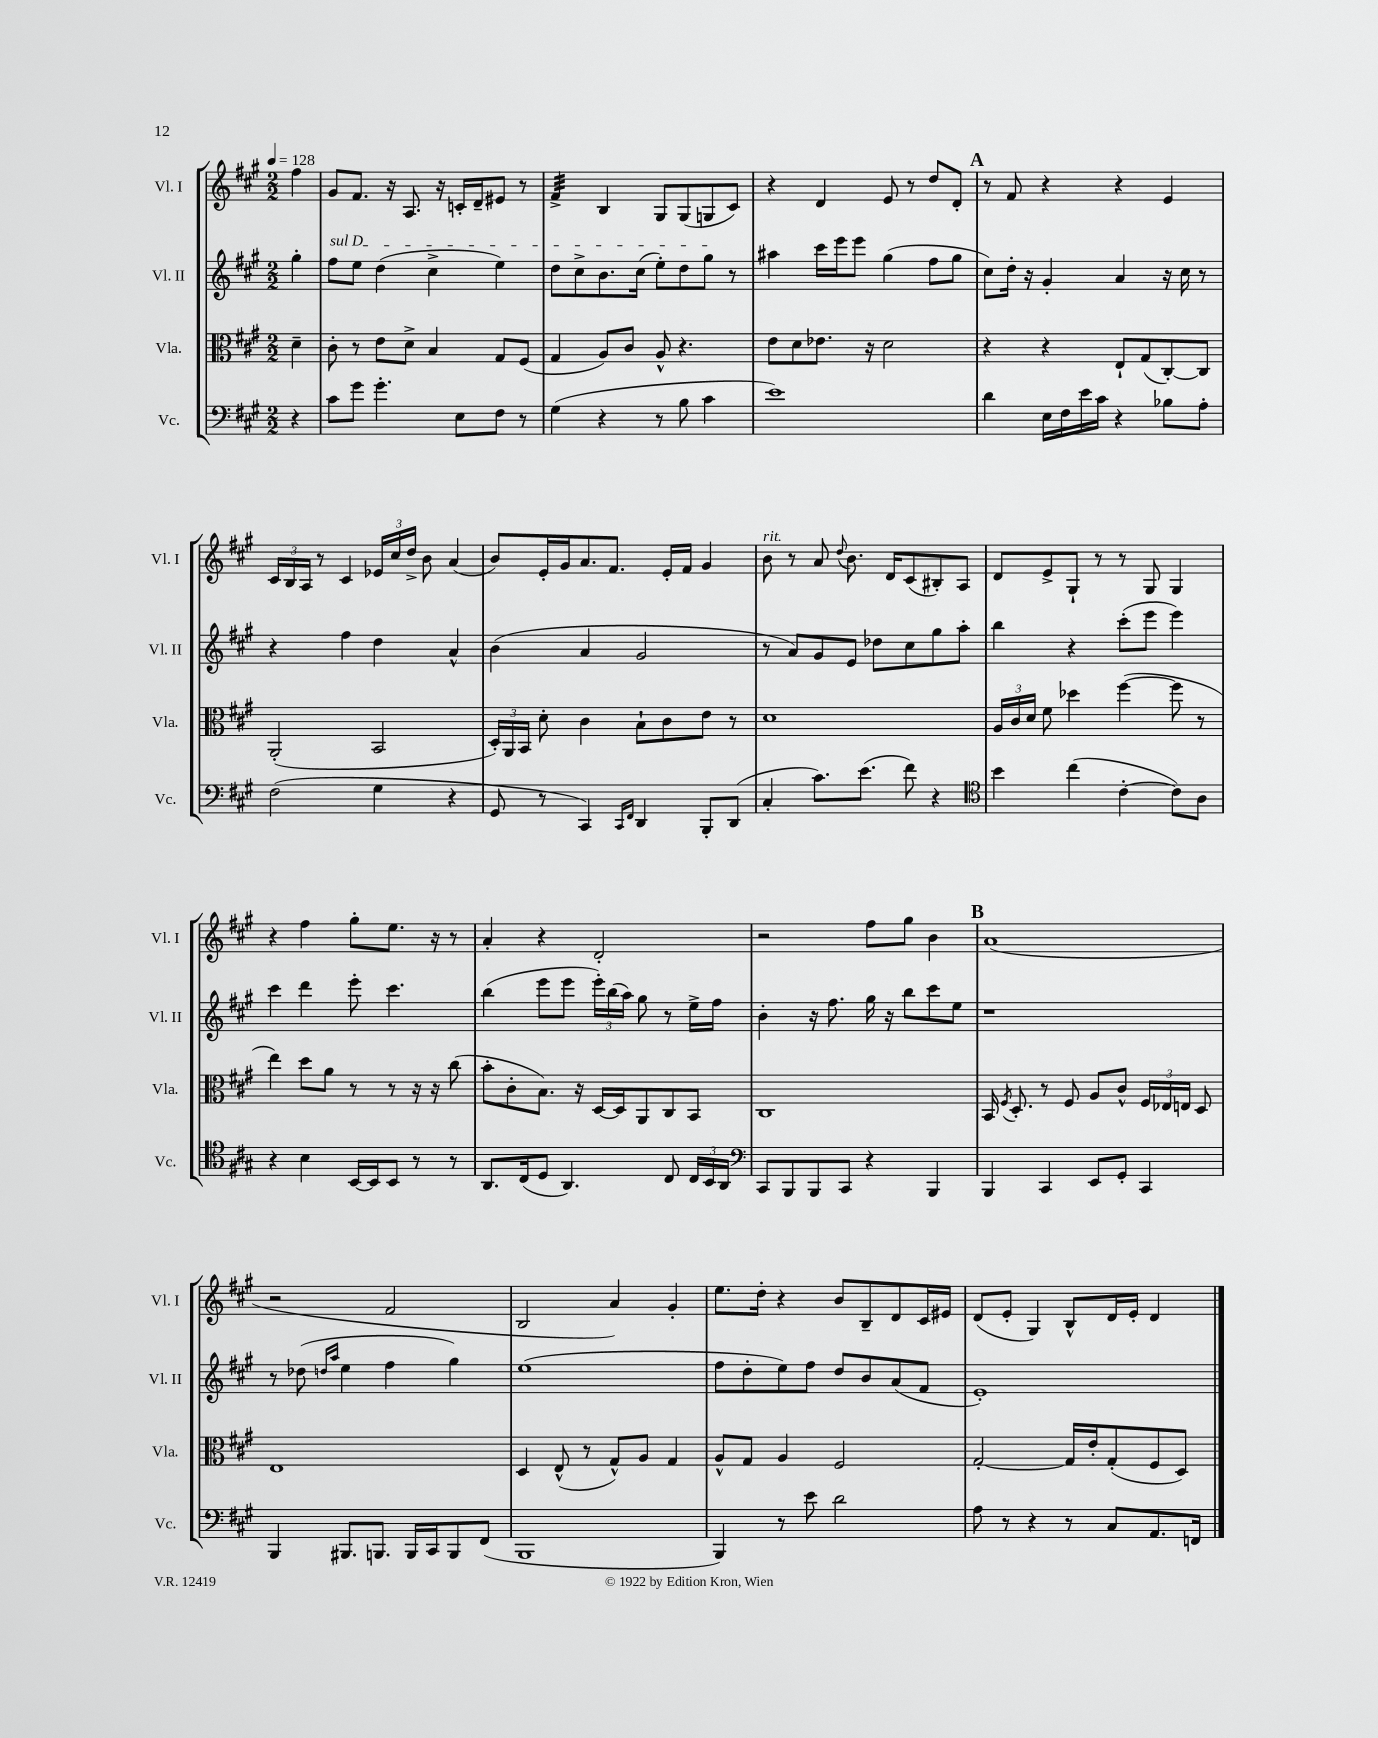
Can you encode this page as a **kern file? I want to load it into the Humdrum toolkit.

**kern	**kern	**kern	**kern
*staff4	*staff3	*staff2	*staff1
*clefF4	*clefC3	*clefG2	*clefG2
*k[f#c#g#]	*k[f#c#g#]	*k[f#c#g#]	*k[f#c#g#]
*M2/2	*M2/2	*M2/2	*M2/2
*MM128	*MM128	*MM128	*MM128
4r	4d~	4gg#'	4ff#
=	=	=	=
8c#	8c#'	8ff#	8g#
8g#	8r	8ee	8.f#
4.g#'	8e	(4dd	.
.	.	.	16r
.	8d^	.	8.A
.	4B	4cc#^	.
.	.	.	16r
8E	.	.	16c'
.	.	.	16d~
8F#	8G#	4ee)	8e#
8r	(8F#	.	8r
=	=	=	=
(4G#	4G#	8dd	4f#^
.	.	8cc#^	.
4r	8A)	8.b	4B
.	8c#	.	.
.	.	(16cc#	.
8r	8A^^	8ee')	8G#
8B	4.r	8dd	(8G#
4c#	.	8gg#	8G
.	.	8r	8c#)
=	=	=	=
1e)	8e	4aa#	4r
.	8d	.	.
.	8.e-	16ccc#	4d
.	.	16eee	.
.	.	8eee	.
.	16r	.	.
.	2d	(4gg#	8e
.	.	.	8r
.	.	8ff#	8dd
.	.	8gg#	8d'
=	=	=	=
4d	4r	8cc#)	8r
.	.	16dd'	8f#
.	.	16r	.
16E	4r	4g#'	4r
16F#	.	.	.
16e	.	.	.
16c#	.	.	.
4r	8E`	4a	4r
.	(8G#	.	.
8B-	[8C#')	16r	4e
.	.	16cc#	.
8A'	8C#]	8r	.
=	=	=	=
(2F#	(2AA'	4r	24c#
.	.	.	24B
.	.	.	24A
.	.	.	8r
.	.	4ff#	4c#
4G#	2BB	4dd	24e-
.	.	.	24cc#
.	.	.	24dd^
.	.	.	8b
4r	.	4a^^	(4a
=	=	=	=
8GG#	24D')	(4b	8b)
.	24AA	.	.
.	24BB	.	.
8r	8d'	.	16e'
.	.	.	16g#
4CC#)	4c#	4a	8.a
.	.	.	8.f#
16qqCC#	.	.	.
16qqFF#	.	.	.
4DD	8B`	2g#	.
.	8c#	.	16e'
.	.	.	16f#
8BBB'	8e	.	4g#
(8DD	8r	.	.
=	=	=	=
4C#'	1d	8r	8b
.	.	8a)	8r
8.c#)	.	8g#	8a
.	.	.	8qqdd
.	.	8e	8.b
(8.e	.	.	.
.	.	8dd-	.
.	.	.	16d
8f#)	.	8cc#	(8c#
4r	.	8gg#	8B#')
.	.	8aa'	8A
=	=	=	=
*clefC4	*	*	*
4b	24A	4bb	8d
.	24c#	.	.
.	24d	.	.
.	8f#	.	8e^
(4cc#	4dd-	4r	8G#`
.	.	.	8r
[4c#'	([4ff#	(8ccc#'	8r
.	.	8eee	8G#
8c#])	8ff#]	4eee)	4G#
8A	8r	.	.
=	=	=	=
4r	4ee)	4ccc#	4r
4B	8dd	4ddd	4ff#
.	8a	.	.
[16BB	8r	8eee'	8gg#'
16BB]	.	.	.
8BB	8r	4.ccc#	8.ee
8r	16r	.	.
.	16r	.	16r
8r	(8cc#	.	8r
=	=	=	=
8.AA	8b'	(4bb	4a'
.	8c#'	.	.
(16C#	.	.	.
8D	8.B)	8eee	4r
4.AA)	.	8eee	.
.	16r	.	.
.	[16D	24eee')	2d'
.	.	(24bb	.
.	16D]	.	.
.	.	24aa)	.
.	8AA	8gg#	.
8C#	8C#	8r	.
24C#	8BB	16ee^	.
24BB	.	.	.
.	.	16ff#	.
24AA	.	.	.
=	=	=	=
*clefF4	*	*	*
8CC#	1C#	4b'	2r
8BBB	.	.	.
8BBB	.	16r	.
.	.	8.ff#	.
8CC#	.	.	.
4r	.	16gg#	8ff#
.	.	16r	.
.	.	8bb	8gg#
4BBB	.	8ccc#	4b
.	.	8ee	.
=	=	=	=
4BBB	16BB	1r	(1a
.	8qF#	.	.
.	8.D'	.	.
4CC#	8r	.	.
.	8F#	.	.
8EE	8A	.	.
8GG#'	8c#^^	.	.
4CC#	24F#	.	.
.	24E-	.	.
.	24E	.	.
.	8D	.	.
=	=	=	=
4BBB	1E	8r	2r
.	.	(8dd-	.
.	.	16qqdd	.
.	.	16qqaa	.
8.BBB#	.	4ee	.
8.BBB	.	.	.
.	.	4ff#	2f#
16BBB	.	.	.
16CC#	.	.	.
8BBB	.	4gg#)	.
(8FF#	.	.	.
=	=	=	=
1BBB	4D	(1ee	2B
.	(8E^^	.	.
.	8r	.	.
.	8G#^^)	.	4a)
.	8A	.	.
.	4G#	.	4g#'
=	=	=	=
4BBB)	8A^^	8ff#	8.ee
.	8G#	8dd'	.
.	.	.	16dd'
8r	4A	8ee)	4r
8e	.	8ff#	.
2d	2F#	8dd	8b
.	.	8b	8B~
.	.	(8a	8d
.	.	8f#	16c#
.	.	.	16e#
=	=	=	=
8A	[2G#'	1e')	(8d
8r	.	.	8e'
4r	.	.	4G#)
8r	16G#]	.	8B^^
.	16e'	.	.
8C#	(8G#'	.	16d
.	.	.	16e'
8.AA	8F#	.	4d
.	8D)	.	.
16FF	.	.	.
==	==	==	==
*-	*-	*-	*-
